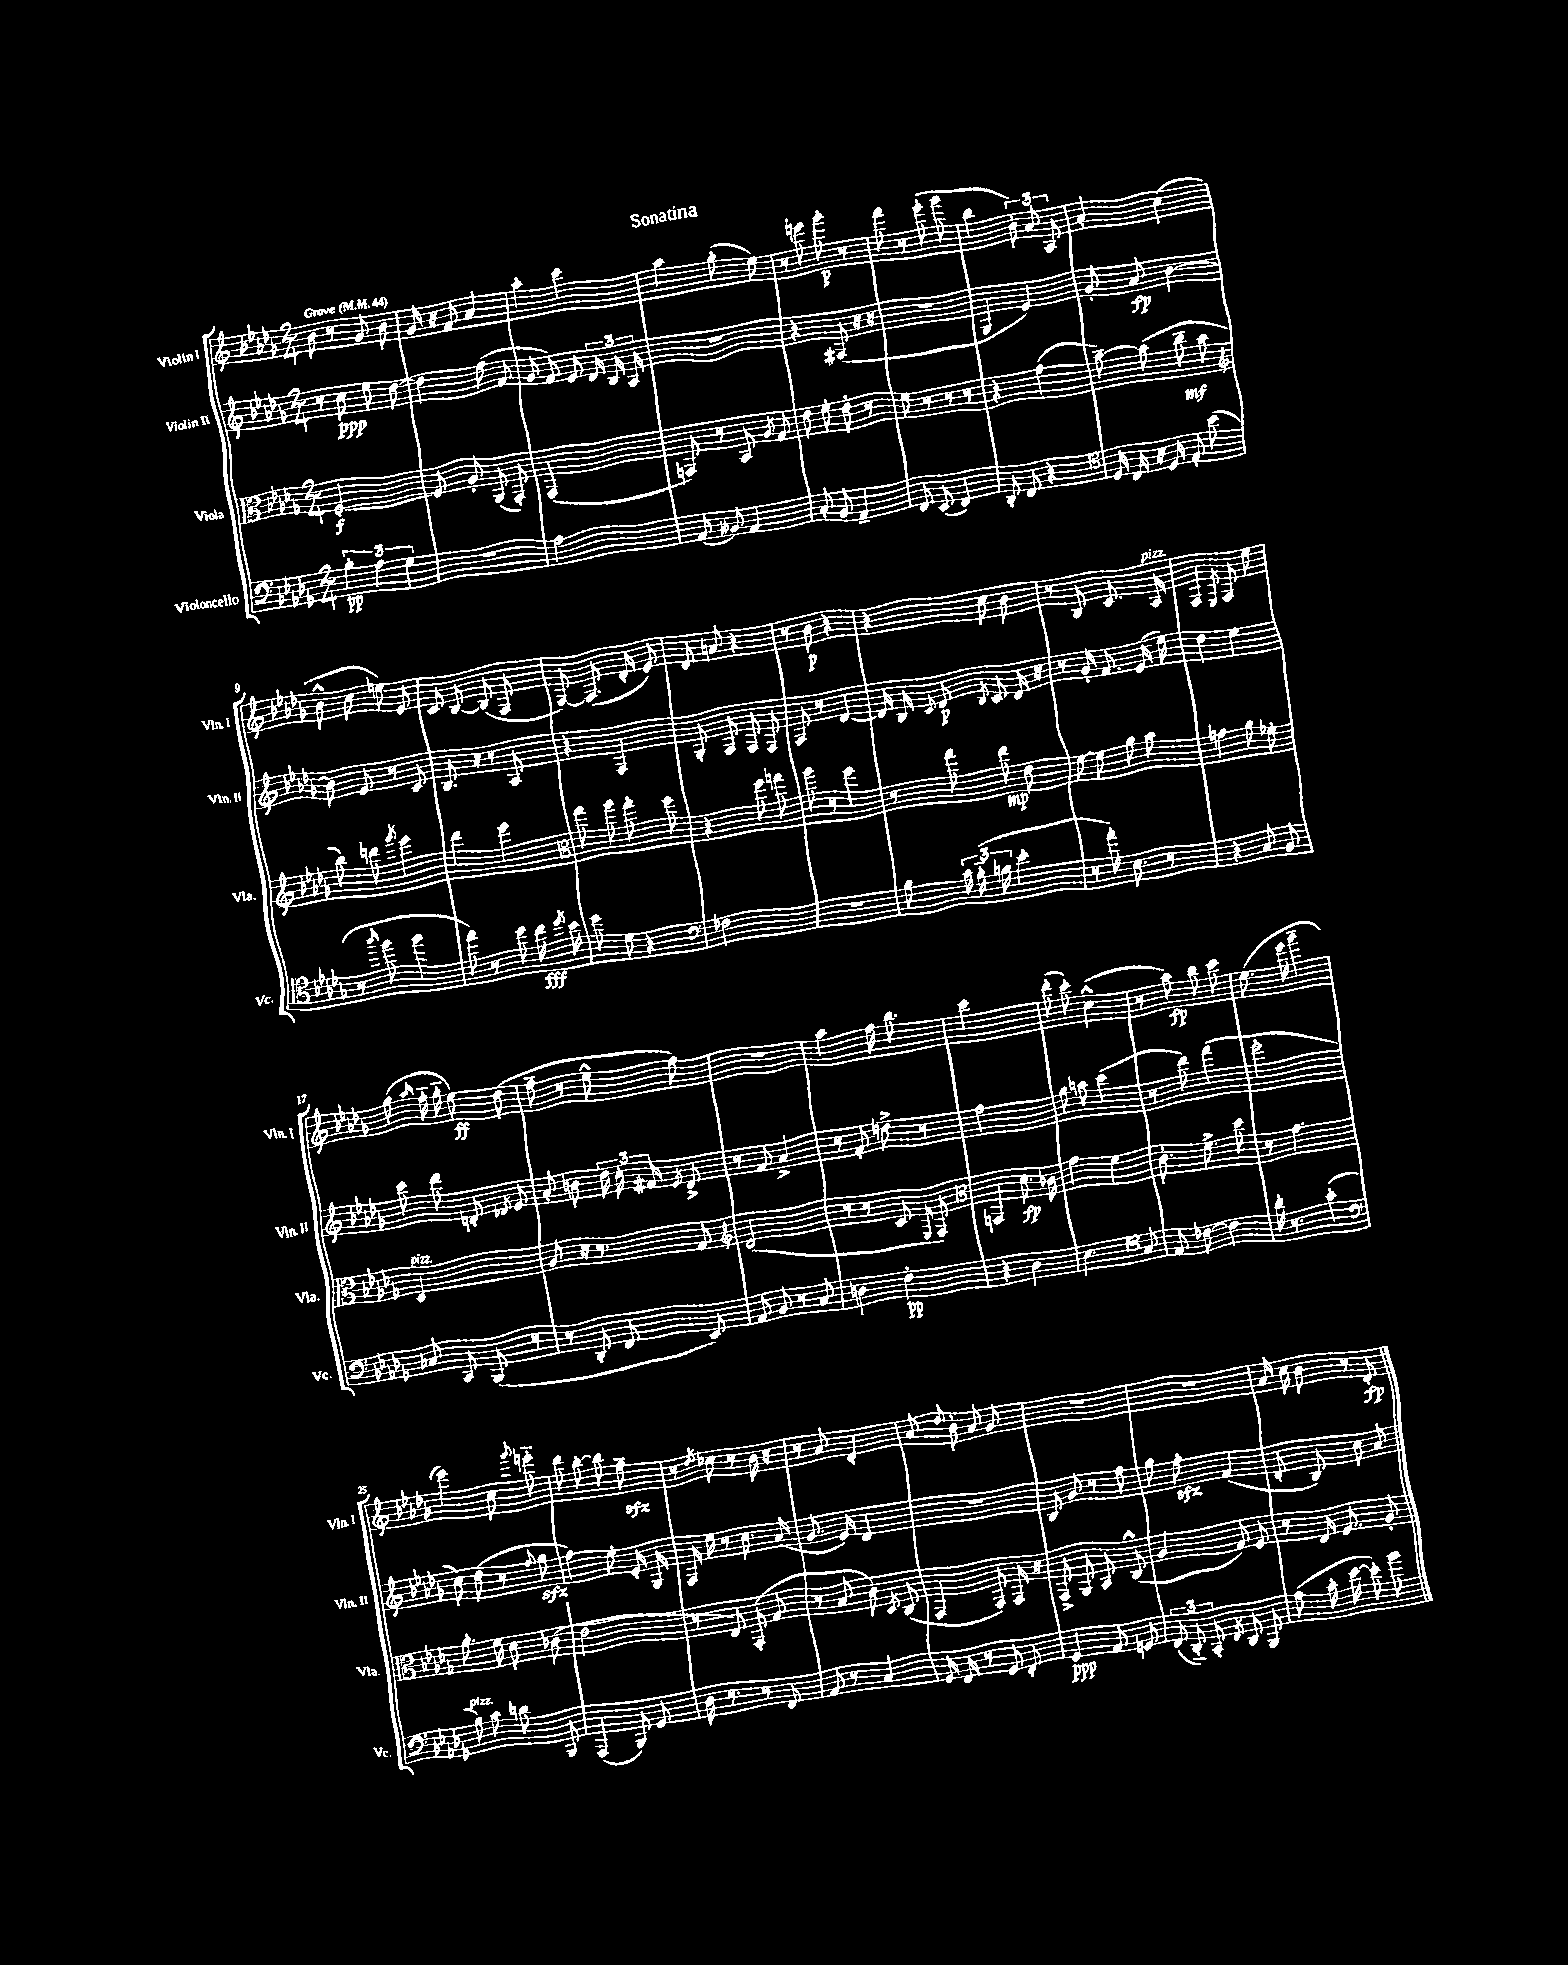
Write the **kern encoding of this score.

**kern	**dynam	**kern	**dynam	**kern	**dynam	**kern	**dynam
*part4	*part4	*part3	*part3	*part2	*part2	*part1	*part1
*staff4	*staff4	*staff3	*staff3	*staff2	*staff2	*staff1	*staff1
*I"Violoncello	*	*I"Viola	*	*I"Violin II	*	*I"Violin I	*
*I'Vc.	*	*I'Vla.	*	*I'Vln. II	*	*I'Vln. I	*
*clefF4	*	*clefC3	*	*clefG2	*	*clefG2	*
*k[b-e-a-d-g-]	*	*k[b-e-a-d-g-]	*	*k[b-e-a-d-g-]	*	*k[b-e-a-d-g-]	*
*M2/4	*	*M2/4	*	*M2/4	*	*M2/4	*
*MM44	*	*MM44	*	*MM44	*	*MM44	*
=1	=1	=1	=1	=1	=1	=1	=1
!	!	!	!	!	!	!LO:TX:a:B:t=Grave	!
6B-'\	pp	[2F'/	f	8r	.	8b-\	.
.	.	.	.	8cc\	ppp	8r	.
6A-\	.	.	.	.	.	.	.
.	.	.	.	8ee-\	.	8g-/	.
6G-\	.	.	.	.	.	.	.
.	.	.	.	[8dd-\	.	8b-\	.
=2	=2	=2	=2	=2	=2	=2	=2
2r	.	8F/]	.	4dd-\]	.	16g-/	.
.	.	.	.	.	.	16r	.
.	.	8A-'/	.	.	.	8f/	.
.	.	(8AA-/	.	(8ff\	.	4a-/	.
.	.	8GG-'/)	.	8f/	.	.	.
=3	=3	=3	=3	=3	=3	=3	=3
2A-\	.	(2GG-/	.	8g-/	.	4aa-'\	.
.	.	.	.	8f/)	.	.	.
.	.	.	.	8e-/	.	4ccc\	.
.	.	.	.	24d-/	.	.	.
.	.	.	.	24B-/	.	.	.
.	.	.	.	24A-/	.	.	.
=4	=4	=4	=4	=4	=4	=4	=4
(8AA-/	.	8GGn/)	.	2r	.	4aa-\	.
8BB--X/)	.	8r	.	.	.	.	.
4AA-/	.	8BB-/	.	.	.	(8gg-'\	.
.	.	8qA-/	.	.	.	.	.
.	.	8G-/	.	.	.	8ee-\)	.
=5	=5	=5	=5	=5	=5	=5	=5
8C'/	.	8e-\	.	4r	.	8r	.
8BB-/	.	8f'\	.	.	.	8eeen\	.
4AA-~/	.	8e-'\	.	(8F#X/	.	8ggg-'\	p
.	.	8r	.	16r	.	8r	.
.	.	.	.	16r	.	.	.
=6	=6	=6	=6	=6	=6	=6	=6
8FF/	.	8f\	.	2r	.	8fff\	.
(8EE-/	.	8r	.	.	.	8r	.
4FF/)	.	8r	.	.	.	(8eee-'\	.
.	.	8r	.	.	.	8ggg-\	.
=7	=7	=7	=7	=7	=7	=7	=7
8DD-'/	.	4r	.	4G-/	.	4bb-\	.
8FF/	.	.	.	.	.	.	.
4r	.	(4g-\	.	4e-/)	.	12b-'\)	.
.	.	.	.	.	.	12a-/	.
.	.	.	.	.	.	12A-/	.
=8	=8	=8	=8	=8	=8	=8	=8
*clefC4	*	*	*	*	*	*	*
16D-/	.	[8b-~\)	.	8g-'/	.	4a-'/	.
16C/	.	.	.	.	.	.	.
16r	.	(8b-\]	.	8a-/	fp	.	.
16D-/	.	.	.	.	.	.	.
8E-'/	.	8cc~\	mf	[4b-\	.	(4cc\	.
(8b-\	.	8b-\	.	.	.	.	.
!!LO:LB:g=z
=9	=9	=9	=9	=9	=9	=9	=9
*	*	*clefG2	*	*	*	*	*
8r	.	8bb-\)	.	8b-\]	.	8b-^^\	.
16qqaa-/	.	.	.	.	.	.	.
8ff\	.	8dddn\	.	8e-/	.	8cc\	.
.	.	8qggg-/	.	.	.	.	.
4ff\	.	4eee-\	.	8r	.	8een\)	.
.	.	.	.	8c/	.	8e-/	.
=10	=10	=10	=10	=10	=10	=10	=10
8ee-\)	.	4ddd-\	.	8.B-/	.	8c/	.
8r	.	.	.	.	.	[8B-/	.
.	.	.	.	16r	.	.	.
8dd-\	.	4eee-\	.	8r	.	(8B-/]	.
16cc\	fff	.	.	8A-/	.	8F/	.
8qdd-/	.	.	.	.	.	.	.
16b-\	.	.	.	.	.	.	.
=11	=11	=11	=11	=11	=11	=11	=11
*	*	*clefC3	*	*	*	*	*
8dd-\	.	8gg-\	.	4r	.	[8F/)	.
8d-\	.	8aa-\	.	.	.	(8.F/]	.
4r	.	8gg-'\	.	4F/	.	.	.
.	.	.	.	.	.	16d-'/	.
.	.	8ff\	.	.	.	8e-/)	.
=12	=12	=12	=12	=12	=12	=12	=12
*clefF4	*	*	*	*	*	*	*
2F-X\	.	4r	.	8G-'/	.	8d-/	.
.	.	.	.	8F/	.	8an/	.
.	.	8ff\	.	8F/	.	4r	.
.	.	8ggn\	.	8F/	.	.	.
=13	=13	=13	=13	=13	=13	=13	=13
2r	.	8aa-\	.	8F/	.	8r	.
.	.	8r	.	8r	.	8b-\	p
.	.	4ff\	.	[4d-/	.	4r	.
=14	=14	=14	=14	=14	=14	=14	=14
8B-\	.	8r	.	16d-/]	.	4r	.
.	.	.	.	16B-/	.	.	.
.	.	.	.	8qqc/	.	.	.
24c\	.	8gg-\	.	8d-/	p	.	.
(24B-\	.	.	.	.	.	.	.
24Bn\	.	.	.	.	.	.	.
.	.	.	.	8qB-/	.	.	.
4e-'\	.	8ee-\	mp	8c/	.	8cc\	.
.	.	8e-\	.	16d-/	.	8b-\	.
.	.	.	.	16r	.	.	.
=15	=15	=15	=15	=15	=15	=15	=15
8r	.	[8f\	.	8r	.	8r	.
16a-'\)	.	8f\]	.	16g-'/	.	8B-/	.
8.E-\	.	.	.	8.f/	.	.	.
.	.	8a-\	.	.	.	8.c/	.
8r	.	8b-\	.	(16e-/	.	.	.
!	!	!	!	!	!	!LO:TX:a:i:t=pizz.	!
.	.	.	.	16ee-\)	.	16A-/	.
=16	=16	=16	=16	=16	=16	=16	=16
4r	.	4gn\	.	4dd-\	.	4F/	.
.	.	.	.	.	.	8qE-/	.
8C/	.	8a-\	.	4ee-\	.	8F/	.
8BB-/	.	8f-X'\	.	.	.	8ee-\	.
!!LO:LB:g=z
=17	=17	=17	=17	=17	=17	=17	=17
!	!	!LO:TX:a:i:t=pizz.	!	!	!	!	!
8C-X/	.	2D-/	.	8ccc\	.	(8gg-\	.
.	.	.	.	.	.	16qqaa-/	.
8CC/	.	.	.	8ddd-\	.	16ff\	.
.	.	.	.	.	.	16gg-\	.
(8BBB-/	.	.	.	8dn'/	.	8ee-\)	ff
.	.	.	.	8qd-X/	.	.	.
8r	.	.	.	8e-/	.	(8dd-\	.
=18	=18	=18	=18	=18	=18	=18	=18
8r	.	8A-/	.	8a-'/	.	8ff~\	.
8DD-'/	.	16r	.	8bn\	.	8r	.
.	.	8.r	.	.	.	.	.
8FF/	.	.	.	24dd-\	.	8ee-^^\	.
.	.	.	.	24cc'\	.	.	.
.	.	.	.	24f#X/	.	.	.
.	.	.	.	8qe-/	.	.	.
8EE-/)	.	8G-/	.	8d-^/	.	8ff\)	.
=19	=19	=19	=19	=19	=19	=19	=19
*	*	*clefG2	*	*	*	*	*
8AA-/	.	(2d-/	.	8r	.	2r	.
8BB-/	.	.	.	8f/	.	.	.
8r	.	.	.	4a-^/	.	.	.
8C/	.	.	.	.	.	.	.
=20	=20	=20	=20	=20	=20	=20	=20
4Dn\	.	8r	.	8r	.	4aa-\	.
.	.	8r	.	8f'/	.	.	.
4F'\	pp	8c/	.	8ddn^\	.	16ff\	.
.	.	.	.	.	.	8.bb-\	.
.	.	16qqE-/	.	.	.	.	.
.	.	8F/)	.	8r	.	.	.
=21	=21	=21	=21	=21	=21	=21	=21
*	*	*clefC3	*	*	*	*	*
4r	.	4GGn/	.	2ff\	.	2ccc\	.
4D-\	.	8.d-\	fp	.	.	.	.
.	.	16c-X\	.	.	.	.	.
=22	=22	=22	=22	=22	=22	=22	=22
4.E-\	.	4g-\	.	8gg-\	.	(8ddd-'\	.
.	.	.	.	8aan\	.	8ccc'\)	.
.	.	4f\	.	(4ccc\	.	(4cc^^\	.
*clefC4	*	*	*	*	*	*	*
8G-/	.	.	.	.	.	.	.
=23	=23	=23	=23	=23	=23	=23	=23
8E-/	.	8.c'\	.	8r	.	8r	.
[8c-X\	.	.	.	8ddd-\)	.	8aa-\)	fp
.	.	8.f^\	.	.	.	.	.
4c-\]	.	.	.	(4fff\	.	8bb-\	.
.	.	8dd-\	.	.	.	8ccc\	.
=24	=24	=24	=24	=24	=24	=24	=24
16a-'\	.	8r	.	2eee-'\	.	(8.ee-\	.
8.r	.	.	.	.	.	.	.
.	.	4.g-\	.	.	.	.	.
.	.	.	.	.	.	16eee-\	.
(4g-'\	.	.	.	.	.	4ggg-~\	.
!!LO:LB:g=z
=25	=25	=25	=25	=25	=25	=25	=25
*clefF4	*	*	*	*	*	*	*
!LO:TX:a:i:t=pizz.	!	!	!	!	!	!	!
8B-\)	.	8.a-'\	.	8cc\)	.	4eee-\)	.
8c\	.	.	.	(8dd-\	.	.	.
.	.	16f\	.	.	.	.	.
8dn\	.	8d-\	.	8r	.	8cc\	.
.	.	.	.	8qqff/	.	8qqggg-/	.
8BBB-/	.	(8c-X\	.	8gg-zz\	.	8eeen\	.
=26	=26	=26	=26	=26	=26	=26	=26
(4AAA-/	.	2e-\	.	4ff\)	.	8ddd-\	.
.	.	.	.	.	.	[8bb-'\	.
8BBB-/)	.	.	.	8ee-'\	.	8bb-\]	.
8GG-/	.	.	.	16e-'/	.	8ffzz~\	.
.	.	.	.	16G-/	.	.	.
=27	=27	=27	=27	=27	=27	=27	=27
16D-\	.	8r	.	16F/	.	8r	.
8.r	.	.	.	16ee-\	.	.	.
.	.	.	.	.	.	8qdd-/	.
.	.	8E-/)	.	8r	.	8cc-X\	.
8r	.	(8GG-'/	.	8.cc\	.	8r	.
8FF/	.	8G-/	.	.	.	16b-\	.
.	.	.	.	(16a-/	.	16r	.
=28	=28	=28	=28	=28	=28	=28	=28
8AA-/	.	8r	.	8.g-/	.	8r	.
8r	.	8B-/	.	.	.	8a-/	.
.	.	.	.	16e-/)	.	.	.
4C/	.	8c\)	.	4d-/	.	4d-'/	.
.	.	8qD-/	.	.	.	.	.
.	.	(8C/	.	.	.	.	.
=29	=29	=29	=29	=29	=29	=29	=29
16GG-/	.	4GG-/	.	2r	.	8a-/	.
16FF/	.	.	.	.	.	.	.
.	.	.	.	.	.	8qqdd-/	.
8r	.	.	.	.	.	8b-'\	.
8GG-/	.	8GG-/)	.	.	.	8a-/	.
8FF'/	.	16GG-/	.	.	.	8g-/	.
.	.	16r	.	.	.	.	.
=30	=30	=30	=30	=30	=30	=30	=30
4GG-/	ppp	8GG-^/	.	8B-/	.	2r	.
.	.	8AA-/	.	8g-/	.	.	.
8AA-/	.	8BB-/	.	8r	.	.	.
8GGn/	.	(8C^^/	.	8ff\	.	.	.
=31	=31	=31	=31	=31	=31	=31	=31
(12FF/	.	4A-/	.	8gg-\	.	2r	.
12DD-/)	.	.	.	.	.	.	.
.	.	.	.	8ffzz'\	.	.	.
12CC'/	.	.	.	.	.	.	.
8qFF/	.	.	.	.	.	.	.
8DD-/	.	8G-/)	.	(4f/	.	.	.
8BBB-/	.	8F/	.	.	.	.	.
=32	=32	=32	=32	=32	=32	=32	=32
(8A-\	.	8r	.	8d-'/	.	16a-/	.
.	.	.	.	.	.	16cc\	.
16c'\	.	16E-/	.	8B-/)	.	8b-\	.
[16e-\	.	8.F/	.	.	.	.	.
8e-'\])	.	.	.	8cc\	.	8r	.
8b-\	.	8A-'/	.	8a-/	.	8d-'/	fp
==	==	==	==	==	==	==	==
*-	*-	*-	*-	*-	*-	*-	*-
